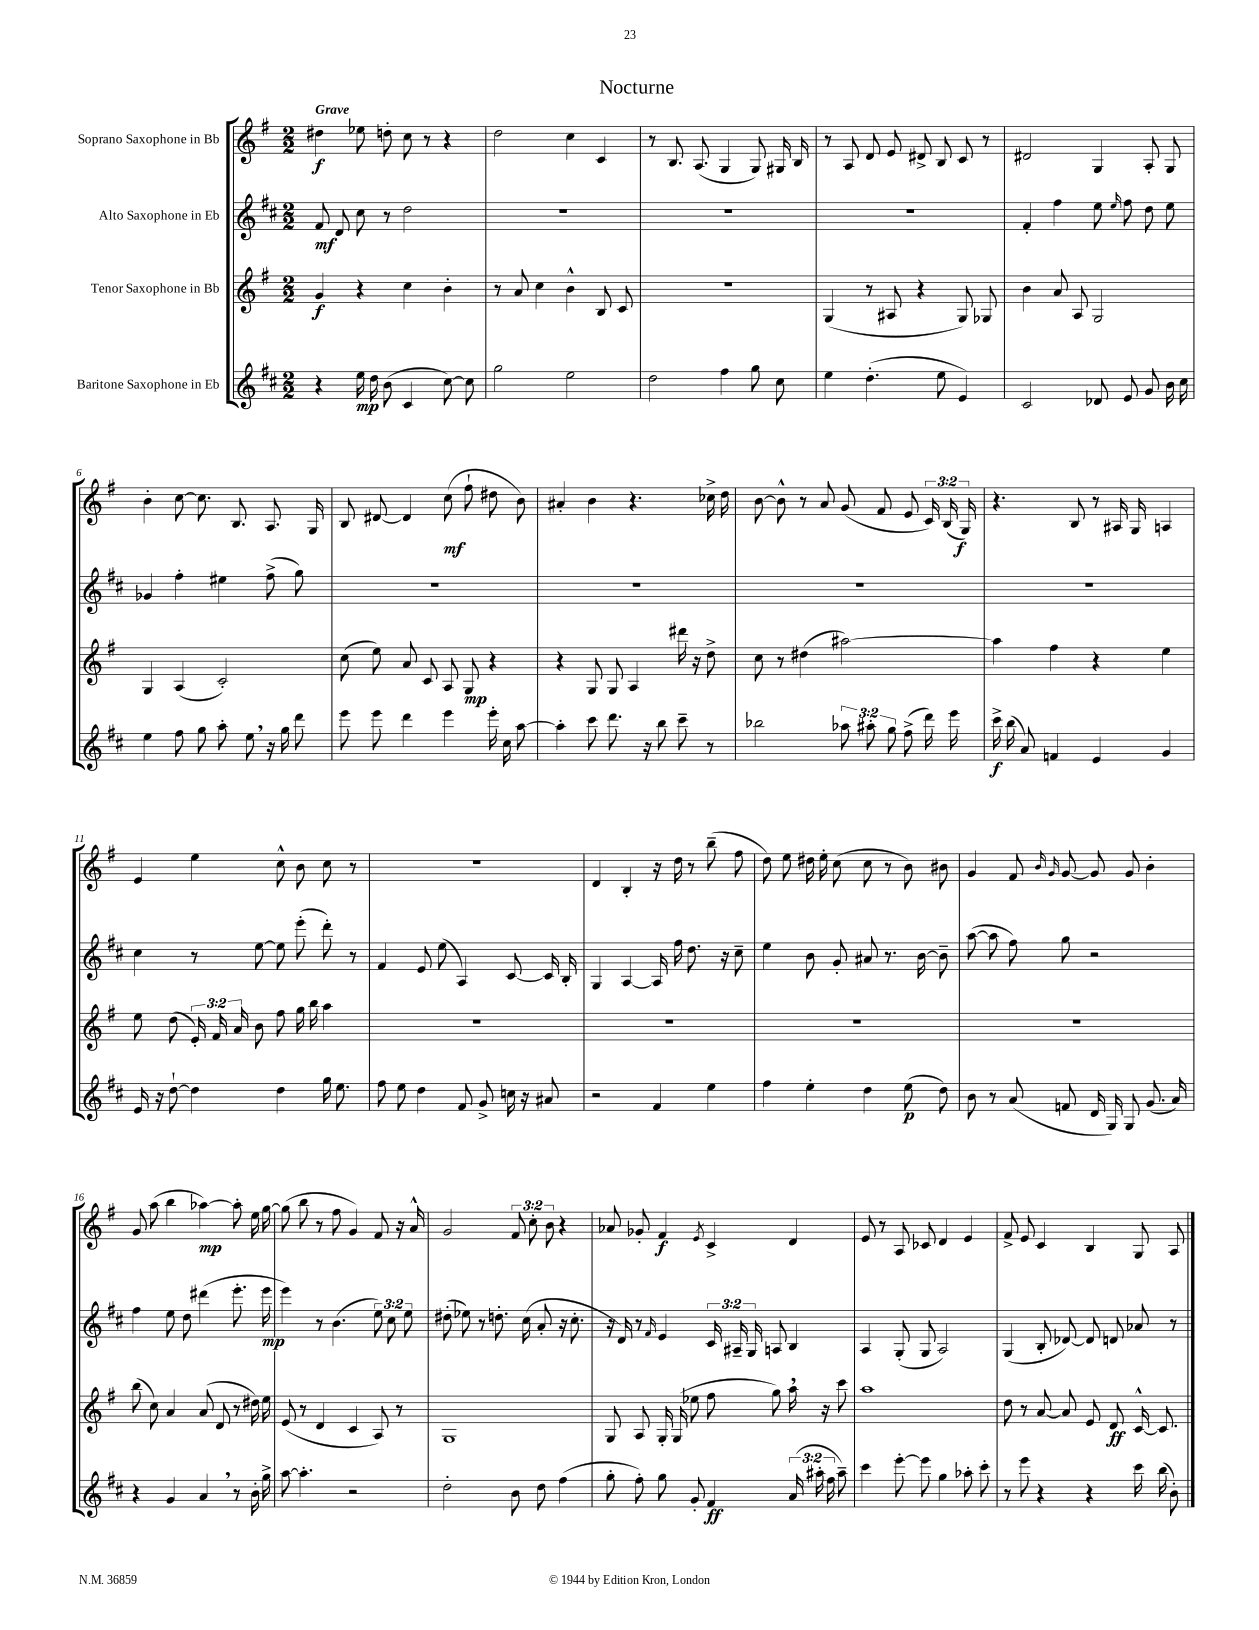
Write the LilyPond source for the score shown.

\header { title = "Nocturne" }
<<
\new StaffGroup <<
\new Staff = "s0" \with { instrumentName = "Soprano Saxophone in Bb" } {
    \clef treble \key g \major \numericTimeSignature \time 2/2 \override Staff.TupletNumber.text = #tuplet-number::calc-fraction-text \tempo "Grave"
    \autoBeamOff dis''4\f ees''8 d''8-. c''8 r8 r4 |
    d''2 c''4 c'4 |
    r8 b8. a8.( g4 g8) gis16 b16 |
    r8 a8 d'8 e'8 dis'8-> b8 c'8 r8 |
    dis'2 g4 a8-. g8 |
    b'4-. c''8~ c''8. b8. a8. g16 |
    b8 dis'8~ dis'4 c''8\mf( fis''8-! dis''8 b'8) |
    ais'4-. b'4 r4. ces''16-> d''16 |
    b'8~ b'8-^ r8 a'8 g'8( fis'8 e'8 \tuplet 3/2 { c'16) b16( g16\f) } |
    r4. b8 r8 ais16 g16 a4 |
    e'4 e''4 c''8-^ b'8 c''8 r8 |
    R1 |
    d'4 b4-. r16 d''16 r8 b''8--( fis''8 |
    d''8) e''8 dis''16 e''16-. c''8( c''8 r8 b'8) bis'8 |
    g'4 fis'8 \grace { b'16 g'16 } g'8~ g'8 g'8 b'4-. |
    g'8 a''8( b''4 aes''4~\mp) aes''8-. e''16 g''16~ |
    g''8( b''8 r8 fis''8 g'4) fis'8 r16 a'16-^ |
    g'2 \tuplet 3/2 { fis'8 c''8-. b'8 } r4 |
    aes'8 ges'8-. fis'4\f \acciaccatura { e'8 } c'4-> d'4 |
    e'8 r8 a8 ces'8 d'4 e'4 |
    fis'8-> e'8 c'4 b4 g8 a8 \bar "|." |
}
\new Staff = "s1" \with { instrumentName = "Alto Saxophone in Eb" } {
    \clef treble \key d \major \numericTimeSignature \time 2/2 \override Staff.TupletNumber.text = #tuplet-number::calc-fraction-text
    \autoBeamOff fis'8\mf d'8 cis''8 r8 d''2 |
    R1 |
    R1 |
    R1 |
    fis'4-. fis''4 e''8 \grace { e''16 } fis''8 d''8 e''8 |
    ges'4 fis''4-. eis''4 fis''8->( g''8) |
    R1 |
    R1 |
    R1 |
    R1 |
    cis''4 r8 e''8~ e''8 e'''8-.( d'''8-.) r8 |
    fis'4 e'8 e''8( a4) cis'8~ cis'16 b16-. |
    g4 a4~ a16 fis''16 d''8. r16 cis''8-- |
    e''4 b'8 g'8-. ais'8 r8. b'16~ b'8-- |
    a''8~( a''8 fis''8) g''8 r2 |
    fis''4 e''8 d''8 dis'''4( e'''8.-. e'''16\mp |
    e'''4) r8 b'4.( \tuplet 3/2 { e''8) cis''8 e''8 } |
    dis''8-.( ees''8) r8 d''8.-. cis''16( a'8-. r16 cis''8.-. |
    r16 d'16) r8 \grace { fis'16 } e'4 \tuplet 3/2 { cis'16 ais16-- g16 } a8 b4 |
    a4 g8-.( g8 a2) |
    g4( b8-. des'8~) des'8 d'8 aes'8 r8 \bar "|." |
}
\new Staff = "s2" \with { instrumentName = "Tenor Saxophone in Bb" } {
    \clef treble \key g \major \numericTimeSignature \time 2/2 \override Staff.TupletNumber.text = #tuplet-number::calc-fraction-text
    \autoBeamOff g'4\f r4 c''4 b'4-. |
    r8 a'8 c''4 b'4-^ b8 c'8 |
    R1 |
    g4( r8 ais8 r4 g8) ges8 |
    b'4 a'8 a8 g2 |
    g4 a4( c'2-.) |
    c''8( e''8) a'8 c'8 a8 g8\mp r4 |
    r4 g8 g8 a4 dis'''16 r16 d''8-> |
    c''8 r8 dis''4( ais''2~) |
    ais''4 fis''4 r4 e''4 |
    e''8 d''8( \tuplet 3/2 { e'16-.) fis'16 a'16 } b'8 fis''8 g''16 b''16 a''4 |
    R1 |
    R1 |
    R1 |
    R1 |
    b''8( c''8) a'4 a'8( d'8 r8 dis''16) e''16 |
    e'8( r8 d'4 c'4 a8) r8 |
    g1 |
    g8 a8 g16-. g16( ees''8 fis''8 g''8) a''16 \breathe r16 c'''8 |
    a''1 |
    d''8 r8 a'8~ a'8 e'8 d'8\ff c'16~-^ c'8. \bar "|." |
}
\new Staff = "s3" \with { instrumentName = "Baritone Saxophone in Eb" } {
    \clef treble \key d \major \numericTimeSignature \time 2/2 \override Staff.TupletNumber.text = #tuplet-number::calc-fraction-text
    \autoBeamOff r4 e''16\mp d''16 b'8( cis'4 cis''8~) cis''8 |
    g''2 e''2 |
    d''2 fis''4 g''8 cis''8 |
    e''4 d''4.-.( e''8 e'4) |
    cis'2 des'8 e'8 g'8 b'16 cis''16 |
    e''4 fis''8 g''8 a''8-. e''8 \breathe r16 g''16 d'''8 |
    e'''8 e'''8 d'''4 e'''4 e'''16-. cis''16 a''8~ |
    a''4-. cis'''8 d'''8. r16 b''8 cis'''8-- r8 |
    bes''2 \tuplet 3/2 { aes''8 ais''8-. g''8 } fis''8->( d'''16) e'''16 |
    cis'''16->\f b''16( a'8) f'4 e'4 g'4 |
    e'16 r16 d''8~-! d''4 d''4 g''16 e''8. |
    fis''8 e''8 d''4 fis'8 g'8-> c''16 r16 ais'8 |
    r2 fis'4 e''4 |
    fis''4 e''4-. d''4 e''8\p( d''8) |
    b'8 r8 a'8( f'8 d'16 g16) g8 g'8.( a'16) |
    r4 g'4 a'4 \breathe r8 b'16-. g''16-> |
    a''8~ a''4.-. r2 |
    d''2-. b'8 d''8 fis''4( |
    g''8-. fis''8-.) g''8 g'8-. fis'4\ff \tuplet 3/2 { a'16( ais''16-. fis''16 } ais''8--) |
    cis'''4 e'''8~-. e'''8 g''4 aes''8-. cis'''8-. |
    r8 e'''8 r4 r4 cis'''16 b''16( b'8-.) \bar "|." |
}
>>
>>
